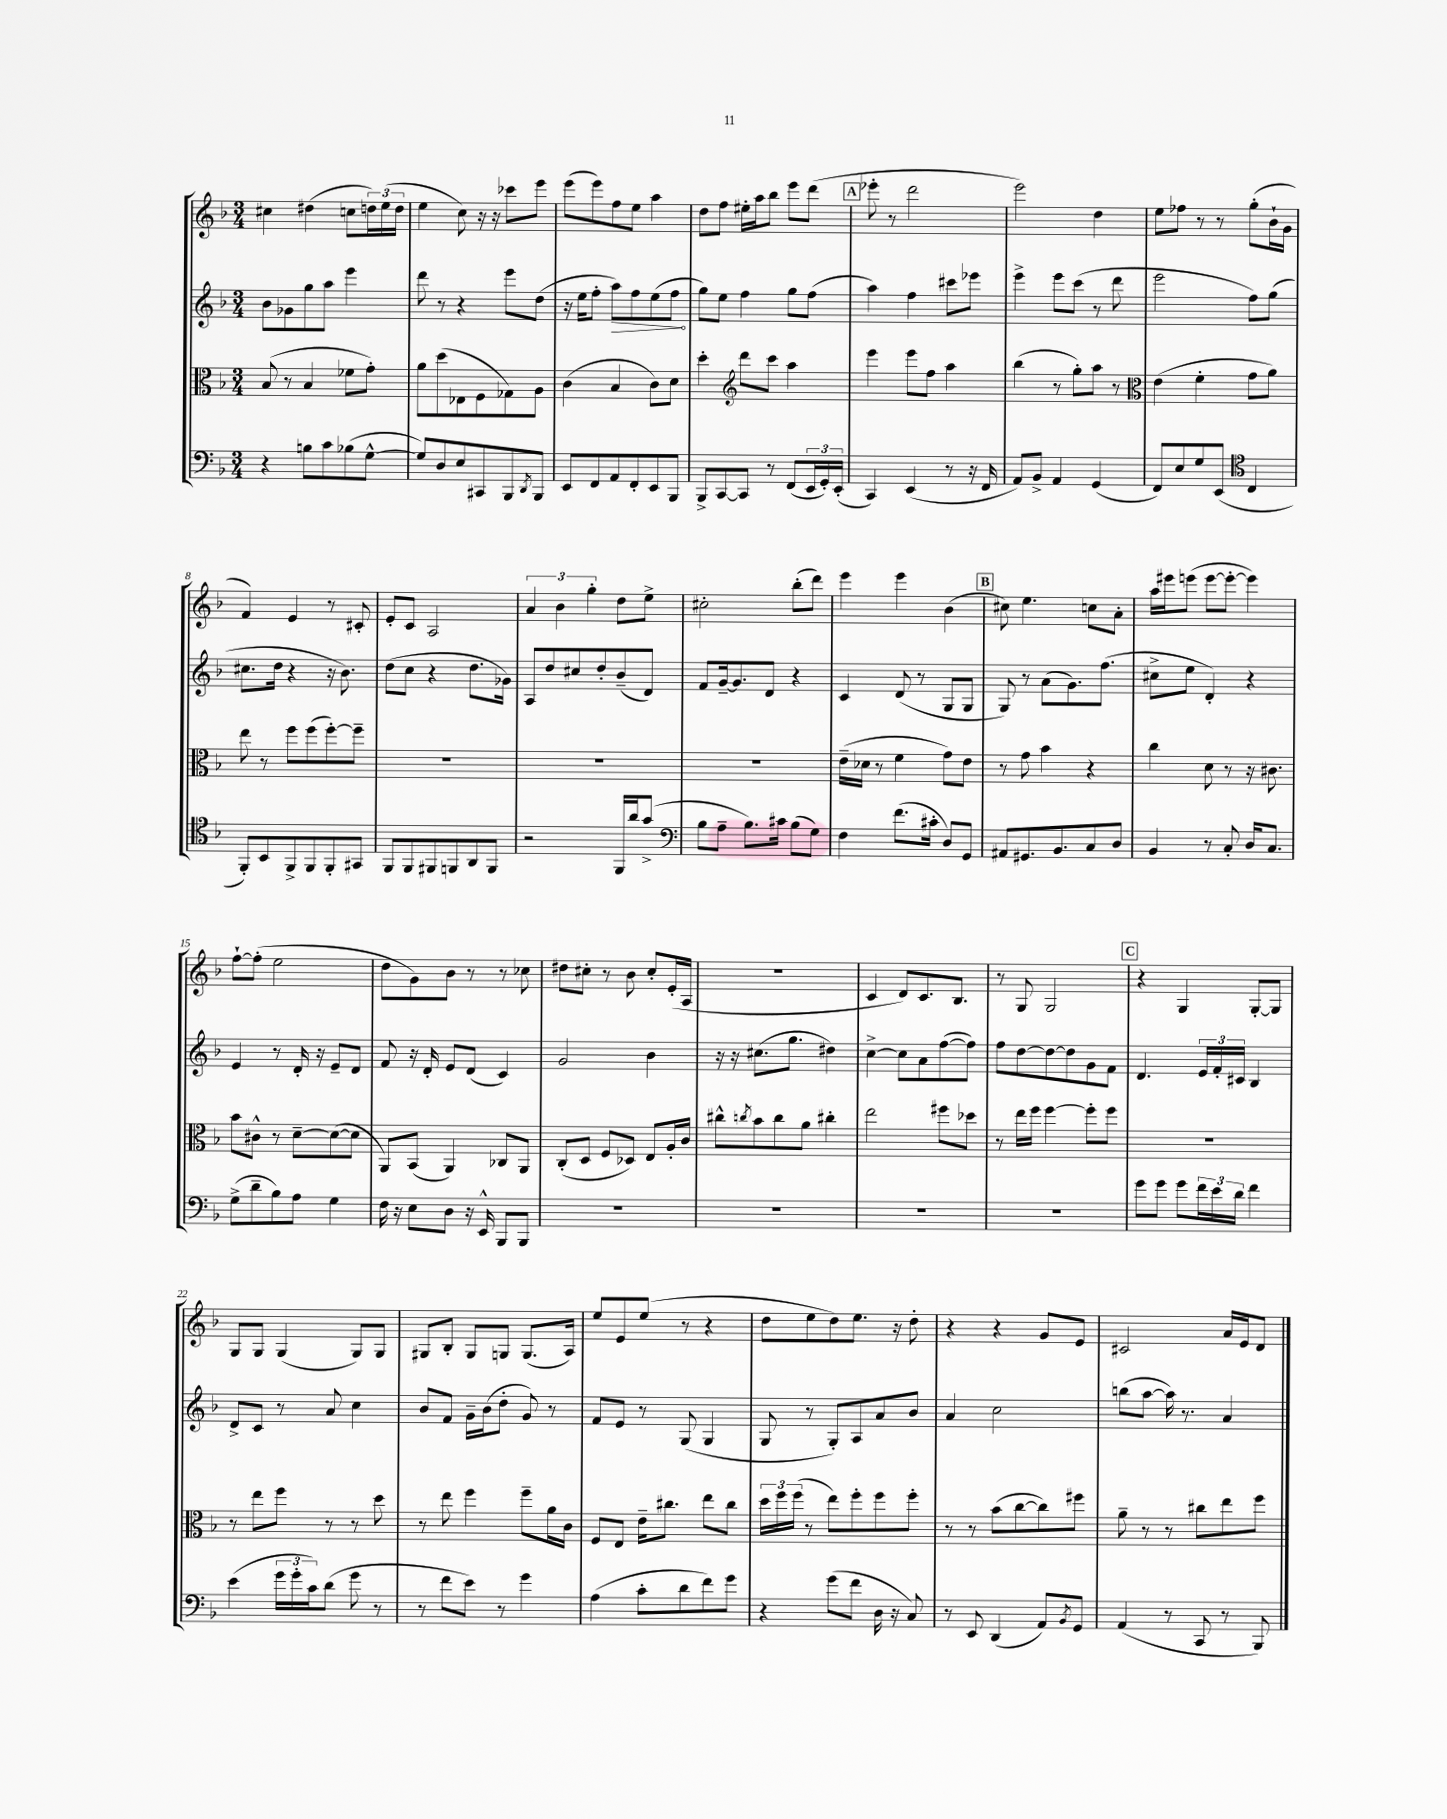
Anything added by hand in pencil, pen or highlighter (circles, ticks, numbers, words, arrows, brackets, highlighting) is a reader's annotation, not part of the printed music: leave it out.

**kern	**kern	**kern	**dynam	**kern
*part4	*part3	*part2	*part2	*part1
*staff4	*staff3	*staff2	*staff2	*staff1
*clefF4	*clefC3	*clefG2	*	*clefG2
*k[b-]	*k[b-]	*k[b-]	*	*k[b-]
*M3/4	*M3/4	*M3/4	*	*M3/4
=1	=1	=1	=1	=1
4r	(8B-/	8b-\L	.	4cc#X\
.	8r	8g-X\	.	.
8Bn\L	4B-/	8gg\	.	(4dd#X\
8c\	.	8aa\J	.	.
(8B-X\	8f-X\L	4eee\	.	8ccn\L
[8G^^\J	8g'\J)	.	.	24ddn\L)
.	.	.	.	(24ee\
.	.	.	.	24dd\JJ
=2	=2	=2	=2	=2
8G/L])	8a\L	8ddd\	.	4ee\
8D/	(8dd\	8r	.	.
8E/	8E-X\	4r	.	8cc\)
8CC#X/	8F\	.	.	16r
.	.	.	.	16r
8BBB-/	8G-X\)	8eee\L	.	8ccc-X\L
8qDD/	.	.	.	.
8BBB-/J	8A\J	(8dd\J	.	8eee\J
=3	=3	=3	=3	=3
8EE/L	(4c\	16r	.	(8eee\L
.	.	16ee\KL	.	.
8FF/	.	8ff'\J	.	8eee\)
!	!	!	!LO:HP:b	!
8AA/	4B-/	8aa\L)	>	8ff\
8FF'/	.	8ff\	.	8ee\J
8EE/	8c\L)	(8ee\	.	4aa\
8BBB-/J	8d\J	8ff\J	.	.
.	.	.	]	.
=4	=4	=4	=4	=4
8BBB-^/L	4dd'\	8gg\L)	.	8dd\L
[8CC/	.	8ee\J	.	8ff\J
*	*clefG2	*	*	*
8CC/J]	8ddd\L	4ff\	.	16ee#X'\LL
.	.	.	.	16aa\J
8r	8ccc\J	.	.	8bb-\J
(8FF/L	4aa\	8gg\L	.	8eee\L
24EE/L	.	(8ff\J	.	(8ddd\J
24GG'/)	.	.	.	.
(24EE'/JJ	.	.	.	.
!!LO:REH:place=s1:t=A
=5	=5	=5	=5	=5
4CC/)	4eee\	4aa\)	.	8eee-X'\
.	.	.	.	8r
(4EE/	8eee\L	4ff\	.	2ddd\
.	8ff\J	.	.	.
8r	4aa\	8ccc#X\L	.	.
16r	.	8eee-X\J	.	.
16FF/	.	.	.	.
=6	=6	=6	=6	=6
8AA/L)	(4bb-\	4eee^\	.	2eee\)
8BB-^/J	.	.	.	.
4AA/	8r	8eee\L	.	.
.	8gg'\L)	(8ccc\J	.	.
(4GG/	8aa\J	8r	.	4dd\
.	8r	8ddd\	.	.
=7	=7	=7	=7	=7
*	*clefC3	*	*	*
8FF/L)	(4e\	2eee\	.	8ee\L
8E/	.	.	.	8ff-X\J
8G/	4f'\	.	.	8r
(8EE/J	.	.	.	8r
*clefC4	*	*	*	*
4C/	8g\L	8ff\L)	.	(8gg'\L
.	8a\J)	(8gg\J	.	16b-`\L
.	.	.	.	16g\JJ
!!LO:LB:g=z
=8	=8	=8	=8	=8
8FF'/L)	8ee\	8.cc#X\L	.	4f/)
8BB-/	8r	.	.	.
.	.	16dd\Jk	.	.
8FF^/	8ff\L	4r	.	4e/
8FF/	(8ff\	.	.	.
8FF'/	[8ff'\)	16r	.	8r
.	.	8.b-\)	.	.
8GG#X/J	8ff~\J]	.	.	8c#X'/
=9	=9	=9	=9	=9
8FF/L	2.r	(8dd\L	.	8e'/L
8FF/	.	8cc\J	.	8c/J
8FF#X/	.	4r	.	2A/
8FFn/	.	.	.	.
8AA/	.	8.dd\L	.	.
8FF/J	.	.	.	.
.	.	16g-X\Jk)	.	.
=10	=10	=10	=10	=10
2r	2.r	8A/L	.	6a/
.	.	8dd/	.	.
.	.	.	.	6b-\
.	.	8cc#X/	.	.
.	.	.	.	6gg'\
.	.	8dd'/	.	.
16FF/LL	.	(8b-~/	.	8dd\L
16a/J	.	.	.	.
(8g^/J	.	8d/J)	.	8ee^\J
=11	=11	=11	=11	=11
*clefF4	*	*	*	*
8B-\L	2.r	8f/L	.	2cc#X'\
8A~\J	.	[16g~/k	.	.
.	.	8.g/]	.	.
8.B-\L)	.	.	.	.
.	.	8d/J	.	.
16c#X\Jk	.	.	.	.
(8B-\L	.	4r	.	(8bb-'\L
8G\J)	.	.	.	8ddd\J)
=12	=12	=12	=12	=12
4F\	(16e~\LL	4c/	.	4eee\
.	16d-X\JJ	.	.	.
.	8r	.	.	.
(8.f\L	4f\	(8d/	.	4eee\
.	.	8r	.	.
16c#X'\Jk	.	.	.	.
8D/L)	8g\L)	8G/L	.	(4b-\
8GG/J	8e\J	8G/J	.	.
!!LO:REH:place=s1:t=B
=13	=13	=13	=13	=13
8AA#X/L	8r	8G/)	.	8cc#X\)
8.GG#X/	8g\	8r	.	4.ee\
.	4b-\	(8a\L	.	.
8.BB-/	.	.	.	.
.	.	8.g\)	.	.
8C/	4r	.	.	8ccn\L
.	.	(8.ff\J	.	.
8D/J	.	.	.	8a'\J
=14	=14	=14	=14	=14
4BB-/	4cc\	8cc#X^\L	.	16aa\LL
.	.	.	.	16eee#X\J
.	.	8ee\J	.	(8eeen\J
8r	8d\	4d'/)	.	[8eee\L
8C'/	8r	.	.	8eee'\J_
16D/KL	16r	4r	.	4eee\])
8.C/J	8.c#X\	.	.	.
!!LO:LB:g=z
=15	=15	=15	=15	=15
(8G^\L	8b-\L	4e/	.	[8ff`\L
8d~\	8c#X^^\J	.	.	(8ff'\J]
8B-\)	8r	8r	.	2ee\
8A\J	[8d~\L	16d'/	.	.
.	.	16r	.	.
4G\	(8d\_	8e~/L	.	.
.	8d\J]	8d/J	.	.
=16	=16	=16	=16	=16
16F\	8AA/L)	8f/	.	8dd\L
16r	.	.	.	.
8E\L	(8BB-/J	16r	.	8g\)
.	.	16d'/	.	.
8D\J	4AA/)	8e/L	.	8b-\J
16r	.	(8d/J	.	8r
16EE^^/	.	.	.	.
8BBB-/L	8C-X/L	4c/)	.	8r
8BBB-/J	8AA/J	.	.	8cc-X\
=17	=17	=17	=17	=17
2.r	(8C'/L	2g/	.	8dd#X\L
.	8D/J	.	.	8cc#X'\J
.	8F/L	.	.	8r
.	8D-X/J)	.	.	8b-\
.	8E/L	4b-\	.	8cc#'/L
.	16A'/L	.	.	(16e'/L
.	16c/JJ	.	.	16A/JJ
=18	=18	=18	=18	=18
2.r	8cc#X^^\L	16r	.	2.r
.	.	16r	.	.
.	8qccn/	.	.	.
.	8b-\	(8.cc#X\L	.	.
.	8cc\	.	.	.
.	.	8.gg\J	.	.
.	8a\J	.	.	.
.	4cc#X'\	4dd#X\)	.	.
=19	=19	=19	=19	=19
2.r	2ee\	[4cc^\	.	4c/
.	.	8cc\L]	.	8d/L)
.	.	8a\	.	8.c/
.	8ff#X\L	([8ff\	.	.
.	.	.	.	8.B-/J
.	8dd-X\J	8ff\J])	.	.
=20	=20	=20	=20	=20
2.r	8r	8ff\L	.	8r
.	16ee\LL	[8dd\	.	8G/
.	16ff\JJ	.	.	.
.	[4ff\	8dd\_	.	2G/
.	.	8dd\]	.	.
.	8ff'\L]	8g\	.	.
.	8ff\J	8f\J	.	.
!!LO:REH:place=s1:t=C
=21	=21	=21	=21	=21
8g\L	2.r	4.d/	.	4r
8g\J	.	.	.	.
8g\L	.	.	.	4G/
24f\L	.	24e/LL	.	.
24e\	.	24f'/	.	.
24d\JJ	.	24c#X/JJ	.	.
4f\	.	4B-/	.	[8G'/L
.	.	.	.	8G/J]
!!LO:LB:g=z
=22	=22	=22	=22	=22
(4e\	8r	8d^/L	.	8G/L
.	8ee\L	8c/J	.	8G/J
24g\LL	8ff\J	8r	.	(4G/
24g'\	.	.	.	.
24c\J)	.	.	.	.
(8d\J	8r	8a/	.	.
8g\	8r	4cc\	.	8G/L)
8r	8dd\	.	.	8G/J
=23	=23	=23	=23	=23
8r	8r	8b-/L	.	8G#X/L
8f\L	8ee\	8f/J	.	8B-'/J
8e\J)	4ff\	16g~\LL	.	8G#/L
.	.	(16b-\J	.	.
8r	.	8dd'\J	.	8Gn/J
4g\	8ff~\L	8g/)	.	(8.G/L
.	16a\L	8r	.	.
.	16c\JJ	.	.	16A/Jk)
=24	=24	=24	=24	=24
(4A\	8F/L	8f/L	.	8ee/L
.	8E/J	8e/J	.	8e/
8c'\L	16e~\KL	8r	.	(8ee/J
.	8.cc#X\J	.	.	.
8d\	.	(8G/	.	8r
8f\)	8ee\L	4G/	.	4r
8g\J	8cc#\J	.	.	.
=25	=25	=25	=25	=25
4r	24dd\LL	8G/	.	8dd\L
.	24ff\	.	.	.
.	(24ff\JJ	.	.	.
.	8r	8r	.	8ee\
(8g\L	8ee\L)	8G'/L)	.	8dd\)
8f\J	8ff'\	8A/	.	8.ee\J
16D\	8ff\	8a/	.	.
16r	.	.	.	16r
8C/)	8ff'\J	8b-/J	.	8dd'\
=26	=26	=26	=26	=26
8r	8r	4a/	.	4r
8EE/	8r	.	.	.
(4DD/	(8b-\L	2cc\	.	4r
.	[8cc\	.	.	.
8AA/L)	8cc\])	.	.	8g/L
8qBB-/	.	.	.	.
8GG/J	8ff#X\J	.	.	8e/J
=27	=27	=27	=27	=27
(4AA/	8a~\	(8bbn\L	.	2c#X/
.	8r	[8aa\J	.	.
8r	8r	16aa\])	.	.
.	.	8.r	.	.
8CC/	8cc#X\L	.	.	.
8r	8ee\	4a/	.	16a/LL
.	.	.	.	16e/J
8BBB-/)	8ff\J	.	.	8d/J
==	==	==	==	==
*-	*-	*-	*-	*-
